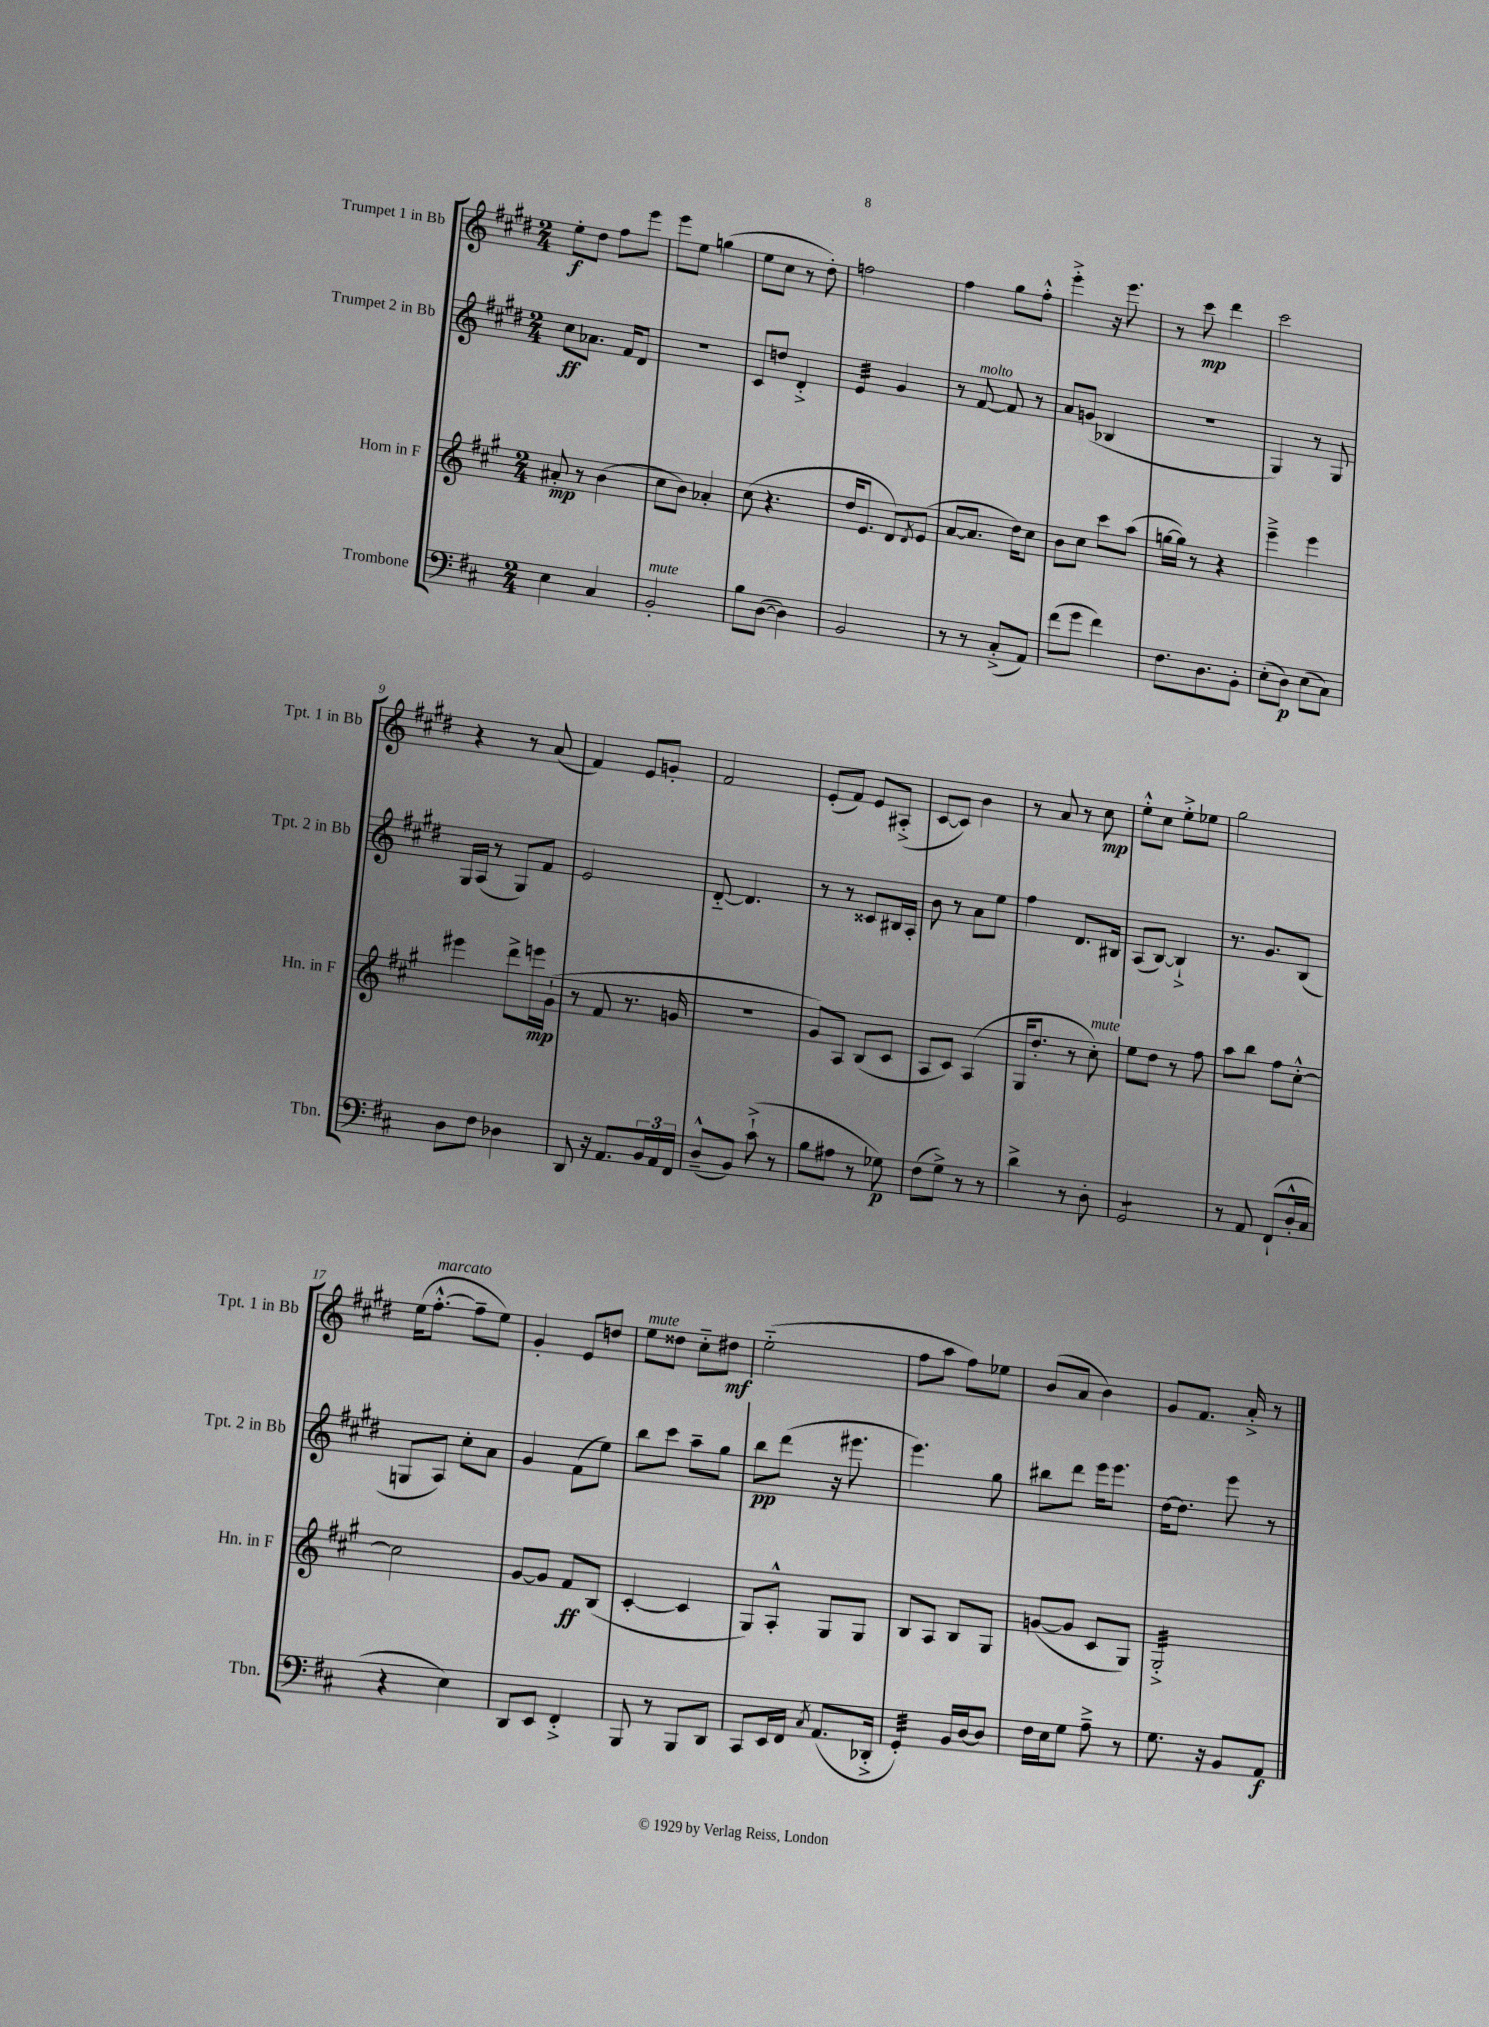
<<
\new StaffGroup <<
\new Staff = "s0" \with { instrumentName = "Trumpet 1 in Bb" shortInstrumentName = "Tpt. 1 in Bb" } {
    \clef treble \key e \major \numericTimeSignature \time 2/4
    e''8-.\f dis''8 fis''8 e'''8 |
    e'''8 e''8 g''4( |
    e''8 cis''8 r8 dis''8-.) |
    f''2 |
    fis''4 gis''8 fis''8-.-^ |
    e'''4-.-> r16 e'''8. |
    r8 cis'''8\mp dis'''4 |
    cis'''2 |
    r4 r8 a'8( |
    fis'4) e'8 g'8-. |
    fis'2 |
    e'8-.( fis'8) e'8 ais8-.->( |
    cis'8~ cis'8) b'4 |
    r8 a'8 r8 cis''8\mp |
    e''8-.-^ cis''8 e''8-.-> ees''8 |
    gis''2 |
    e''16( fis''8.~-.-^^\markup { \italic "marcato" } fis''8-- e''8) |
    gis'4-. e'8 d''8 |
    e''8^\markup { \italic "mute" } disis''8 cis''8-_ dis''8\mf |
    e''2-_( |
    fis''8 a''8 fis''8) ees''8 |
    b'8( a'8 b'4) |
    gis'8 fis'8. a'16-.-> r8 \bar "|." |
}
\new Staff = "s1" \with { instrumentName = "Trumpet 2 in Bb" shortInstrumentName = "Tpt. 2 in Bb" } {
    \clef treble \key e \major \numericTimeSignature \time 2/4
    cis''8\ff aes'8. fis'16 dis'8 |
    R2 |
    cis'8 d''8 dis'4-.-> |
    e'4:32 gis'4 |
    r8 fis'8~^\markup { \italic "molto" } fis'8 r8 |
    a'8 g'8( bes4 |
    r2 |
    gis4) r8 gis8 |
    gis16 a16( r8 gis8) fis'8 |
    e'2 |
    dis'8~-_ dis'4. |
    r8 r8 cisis'8 bis16 a16-. |
    b'8 r8 a'8 e''8 |
    fis''4 dis'8. bis16 |
    a8( b8~) b4-!-> |
    r8. gis'8. b8( |
    g8 a8) cis''8-. a'8 |
    gis'4 fis'8( e''8) |
    b''8 cis'''8 a''8-- gis''8 |
    b''8\pp dis'''8( r16 eis'''8. |
    e'''4.) gis''8 |
    bis''8 dis'''8 e'''16 e'''8. |
    dis''16~ dis''8. e'''8 r8 \bar "|." |
}
\new Staff = "s2" \with { instrumentName = "Horn in F" shortInstrumentName = "Hn. in F" } {
    \clef treble \key a \major \numericTimeSignature \time 2/4
    ais'8-.\mp r8 b'4( |
    cis''8 b'8) aes'4-. |
    cis''8( r4. |
    d''16 e'8. d'8) \acciaccatura { d'8 } e'8( |
    a'8~ a'8. d''16) cis''8 |
    b'8 cis''8 cis'''8 a''8( |
    g''16~ g''16) r8 r4 |
    e'''4---> e'''4 |
    eis'''4 d'''8-> e'''16\mp gis'16-!( |
    r8 fis'8 r8. g'16 |
    R2 |
    gis'8) a8 b8( cis'8 |
    a8 cis'8) a4( |
    gis16 d''8.-. r8 cis''8-.^\markup { \italic "mute" }) |
    e''8 d''8 r8 fis''8 |
    a''8 b''8 fis''8 cis''8~-.-^ |
    cis''2 |
    gis'8~ gis'8 fis'8\ff b8( |
    cis'4~-. cis'4 |
    gis8) a8-.-^ gis8 gis8 |
    b8 a8 b8 gis8 |
    g'8~( g'8 cis'8 gis8) |
    gis2:32-.-> \bar "|." |
}
\new Staff = "s3" \with { instrumentName = "Trombone" shortInstrumentName = "Tbn." } {
    \clef bass \key d \major \numericTimeSignature \time 2/4
    e4 cis4 |
    b,2-.^\markup { \italic "mute" } |
    b8 d8~( d4) |
    b,2 |
    r8 r8 cis8-.->( a,8) |
    fis'8( g'8 fis'4) |
    fis8. d8. b,8-. |
    e8-.( d8\p) e8( cis8) |
    d8 fis8 des4 |
    d,8 r16 a,8. \tuplet 3/2 { b,16 a,16 fis,16 } |
    d8---^( b,8) cis'8-!->( r8 |
    b8 ais8 r8 ges8\p) |
    fis8( g8->) r8 r8 |
    d'4-> r8 d8-. |
    g,2:8 |
    r8 a,8 fis,8-!( d16-.-^ cis16 |
    r4 e4) |
    d,8 e,8 fis,4-.-> |
    b,,8 r8 b,,8 d,8 |
    cis,8 e,16 fis,16 \acciaccatura { cis8 } a,8.( des,16-.-> |
    g,4:32-.) b,16 d16~ d8 |
    fis16 e16 g8 a8---> r8 |
    g8. r16 b,8 a,8\f \bar "|." |
}
>>
>>
